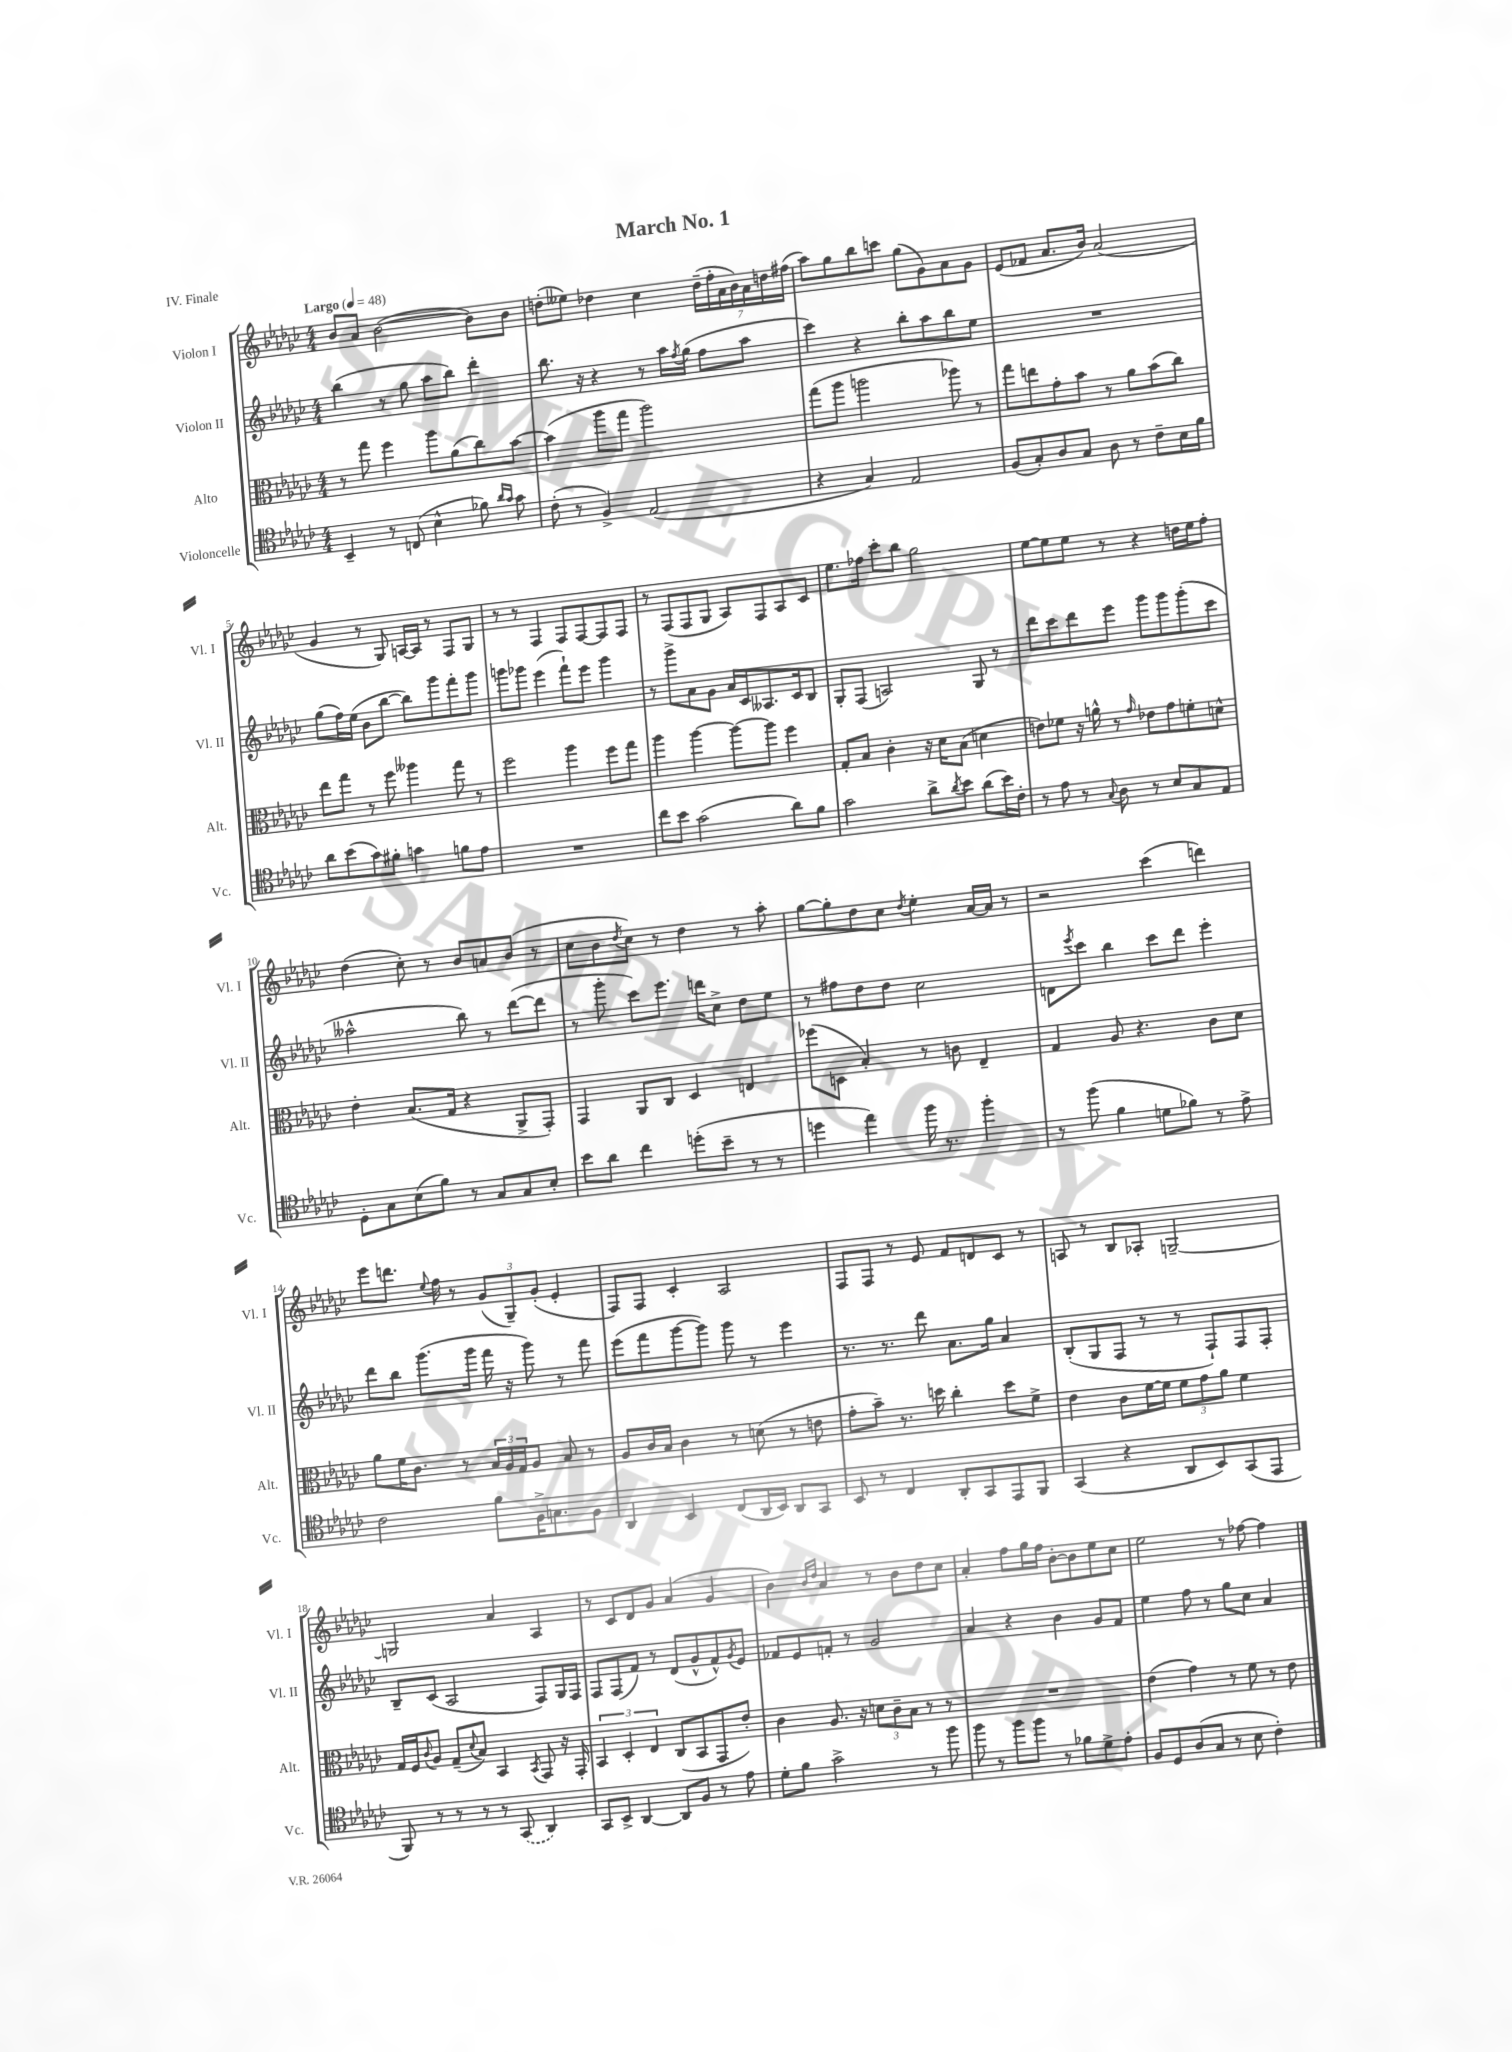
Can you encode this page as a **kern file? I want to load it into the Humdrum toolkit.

**kern	**kern	**kern	**kern
*staff4	*staff3	*staff2	*staff1
*clefC4	*clefC3	*clefG2	*clefG2
*k[b-e-a-d-g-c-]	*k[b-e-a-d-g-c-]	*k[b-e-a-d-g-c-]	*k[b-e-a-d-g-c-]
*M4/4	*M4/4	*M4/4	*M4/4
*MM48	*MM48	*MM48	*MM48
4BB-~/	8r	(4bb-\	8b-/L
.	8gg-\	.	8a-/J
8r	4ff\	8r	([2b-\
(8C/	.	8gg-\	.
4B-^^\	8aa-\L	8aa-\L	.
.	(8a-\	8bb-\J)	.
8f-\)	8cc-\)	4ddd-'\	8b-\]L)
16qqa-/LL	.	.	.
16qqg-/JJ	.	.	.
8g-\	[8b-\J	.	8b-\J
=	=	=	=
(8c-'\	(4b-\]	8.bb-\	(8dd'\L
8r	.	.	8ee--\J)
.	.	16r	.
4F^/)	8aa-\L	4r	4dd-\
.	8gg-\J	.	.
(2E-/	2aa-\)	8r	4cc-\
.	.	16aa-\LL	.
.	.	8qff/	.
.	.	(16gg-\JJ	.
.	.	8ff\L	(28dd-~\LL
.	.	.	28ff'\
.	.	.	28a-\
.	.	.	28b-\)
.	.	8aa-\J	.
.	.	.	28a-\
.	.	.	28dd\
.	.	.	(28ff#\JJ
=	=	=	=
4r	(8gg-\L	4ccc-\)	8aa-\L)
.	8aa-\J	.	8gg-\
4G-/)	2aa\	4r	8bb-\
.	.	.	8ccc\J
2E-/	.	8bb-'\L	(8gg-\L
.	.	8aa-\	8g-\)
.	8aa-\)	8bb-\	8a-\
.	8r	8ee-\J	8g-\J
=	=	=	=
(8F/L	8gg-\L	1r	(8e-/L
8G-'/)	8ee\	.	8f-/J
8A-/	8g-'\	.	8.a-/L
8G-/J	8b-\J	.	.
.	.	.	16b-/Jk)
8A-\	8r	.	(2a-/
8r	8a-\L	.	.
8c-~\L	(8b-\	.	.
16B-\L	8cc-\J)	.	.
16f\JJ	.	.	.
=	=	=	=
8a-\L	8ee-\L	(8gg-\L	4g-/
(8b-\	8gg-\J	16ff\L)	.
.	.	(16ee-\JJ	.
8g-\)	8r	8b-\L	8r
8f#'\J	8ff\	[8bb-\J	8G-/)
4g\	4aa--\	8bb-\]L)	[16A/LL
.	.	.	16A/]JJ
.	.	8ggg-\	8r
8f\L	8gg-\	8fff'\	8F/L
8e-\J	8r	8ggg-\J	8G-/J
=	=	=	=
1r	2ff\	8ggg\L	8r
.	.	8ggg-\J	8r
.	.	(4eee-\	4F/
.	4aa-\	8fff`\L)	8F/L
.	.	8eee-\J	[8F/
.	8ff\L	4ggg-\	8F/]
.	8gg-\J	.	8F/J
=	=	=	=
8cc-\L	4aa-\	8r	8r
8b-\J	.	8ggg-^\L	(8F/L
(2g-\	[4aa-\	8a-\	8F/
.	.	8g-\J	8G-/J
.	8aa-\_L	16a-/LL	8A-/L)
.	.	16c-/J	.
.	8aa-\]J	8.A--/	8F/
8a-\L)	4ff\	.	8A-/
.	.	16c-/k	.
8f\J	.	8B-/J	8c-/J
=	=	=	=
2g-\	8G-'/L	8G-'/L	8.ee-\L
.	8B-/J	(8F/J	.
.	.	.	16ff-\Jk
.	4c-'\	2A/)	8ccc-'\L
.	.	.	8bb-\J
8a-^\L	16r	.	2gg-\
.	16d-\LK	.	.
8qa-/	.	.	.
8b-\J	(8B-\J	.	.
(8a-\L	4d\	8G-/	.
16b-\L)	.	8r	.
16c-'\JJ	.	.	.
=	=	=	=
8r	8e\L)	8ddd-\L	[8ee-\L
8e-\	8f-\J	8ccc-\	8ee-\]
8r	16r	8ddd-\	8ee-\J
.	16a^^\	.	.
8qqG-/	.	.	.
8A-\	8r	8eee-\J	8r
.	16qqg-/	.	.
8r	8e-\L	8ggg-\L	4r
8B-/L	8g-\	8ggg-\	.
8G-/	8f'\	(8ggg-'\	16dd\LL
.	.	.	16ee-\J
8E-/J	8d^^\J	8ccc-\J	8ff'\J
=	=	=	=
8D-'\L	4e-'\	2aa--^^\	(4dd-\
8G-\	.	.	.
(8B-\	(8.B-/L	.	8cc-'\)
8f\J)	.	.	8r
.	16G-/Jk	.	.
8r	4r	8bb-\)	8b-/L
8G-/L	.	8r	8a/
8G-/	8AA-^/L	([8ddd-\L	(8b-/J
8B-'/J	8GG-'/J)	8ddd-\]J	8r
=	=	=	=
8b-\L	4GG-/	8r	8cc-\L
8a-\J	.	8ggg-'\	8b-\
.	.	.	8qdd-/
4cc-\	8AA-/L	8ccc-\L)	8cc-\J)
.	8C-/J	8.eee-\J	8r
(8dd'\L	4D-/	.	4dd-\
.	.	16ddd\LK	.
8b-~\J	.	8cc-^\J	.
8r	4E/	8dd-\L	8r
8r	.	8ee-\J	8aa-'\
=	=	=	=
4dd\	(8ff-\L	8r	[8gg-\L
.	8D\J	8ff#\L	8gg-'\]
4ee-\)	4B-'/)	8dd-\	8dd-\
.	.	8dd-\J	8cc-\J
.	.	.	8qdd-/
16ff\	8r	2cc-\	4ee-'\
8.r	.	.	.
.	8c\	.	.
4ff'\	4E-~/	.	[16a-/LL
.	.	.	16a-/]JJ
.	.	.	8r
=	=	=	=
8r	4G-/	8d\L	2r
.	.	8qeee-/	.
(8ff\	.	8ccc-\J	.
4f\	8A-/	4bb-\	.
.	4.r	.	.
8d\L	.	8ccc-\L	(4ccc-\
8f-\J)	.	8ddd-\J	.
8r	8c-\L	4eee-'\	4ddd\)
8e-^\	8d-\J	.	.
=	=	=	=
2c-\	8a-\L	8ddd-\L	8eee-\L
.	16f\K	8bb-\J	8.ddd\J
.	8.c-\J	.	.
.	.	(8.ggg-\L	.
.	.	.	8qqee-/
.	.	.	16ff\
.	8r	.	8r
.	.	16ggg-\Jk	.
8f\L	24B-/LL	16fff\	(12g-/L
.	24A-/	.	.
.	.	16r	.
.	24G-/J	.	12G-~/)
16F^\K	8A-/J	8ggg-\)	.
.	.	.	(12g-'/J
8.G\	.	.	.
.	8B-/	8r	4e-'/
8F\J	8r	8fff\	.
=	=	=	=
4AA-/	8A-/L	(8eee-\L	8F/L)
.	16c-/L	8fff\	8F/J
.	16B-/JJ	.	.
4BB-/	4c-\	[8ggg-\	4c-'/
.	.	8ggg-\]J)	.
(8C-/L	8r	8ggg-\	2A-/
16AA-/L	(8d\	8r	.
16BB-/JJ)	.	.	.
8AA-/L	8r	4eee-\	.
8GG-/J	8e\	.	.
=	=	=	=
8BB-/	8g-'\L	8.r	8F/L
8r	8b-~\J)	.	8F/J
.	.	8.r	.
4C-/	8.r	.	8r
.	.	8ddd-\	8e-/
.	16dd\	.	.
8AA-'/L	4cc-'\	8.a-\L	8f/L
8GG-/	.	.	8d/
.	.	16gg-\Jk	.
8EE-/	8dd\L	4a-/	8c-/J
8FF/J	8f^\J	.	8r
=	=	=	=
(4GG-/	4e-\	(8B-'/L	8A/
.	.	8G-/	8r
4r	8c-\L	8F/J	8B-/L
.	[16f\L	8r	8A-'/J
.	16f\]JJ	.	.
8AA-/L	12f\L	8r	[2G~/
.	12g-\	.	.
8BB-/)	.	8F`/L)	.
.	12a-\J	.	.
(8GG-/	4f\	8F/	.
8EE-/J	.	8F'/J	.
=	=	=	=
8FF/)	16G-/LL	8B-~/L	2G/]
.	16F/J	.	.
.	8qqc-/	.	.
8r	8A-/J	(8c-/J	.
8r	(8G-~/L	2A-/	.
.	8qqd-/	.	.
8r	8B-/J)	.	.
8r	4BB-/	.	4a-/
(8GG-/	.	.	.
.	8qBB-/	.	.
4AA-/)	8GG-/	8F/L)	4A-/
.	16r	16G-/L	.
.	16GG-'/	16F/JJ	.
=	=	=	=
8GG-/L	6BB-/	8F/L	8r
8BB-^/J	.	(8F/	8c-/L
.	6D-'/	.	.
[4AA-/	.	8f/J)	8d-/
.	6E-/	.	.
.	.	8r	8g-/J
8AA-/]L	(8C-/L	(8d-/L	(4a-/
8F/J	8BB-/	8g-^^/	.
8r	8GG-/	8f^^/)	4g-/
.	.	8qg-/	.
8e-\	8e-'/J)	8e-/J	.
=	=	=	=
8d-'\L	4c-\	8f-/L	4b-\)
8f\J	.	8e-/	.
.	.	.	16qqb-/LL
.	.	.	16qqdd-/JJ
2g-^\	8.A-/	8f'/J	4a-/
.	.	8r	.
.	16r	.	.
.	12d\L	2g-/	8r
.	12c-~\	.	.
.	.	.	8b-\L
.	12B-\J	.	.
8r	8r	.	8dd-\
8ff\	8r	.	8cc-\J
=	=	=	=
8ff\	1r	4a-/	4a-'/
8r	.	.	.
8ff\L	.	4r	8ff\L
8ff\J	.	.	16gg-\L
.	.	.	16ff\JJ
8r	.	4b-\	[8b-'\L
8f-\L	.	.	8b-\]
8d-^\	.	8g-/L	8ee-\
8e-'\J	.	8f/J	8cc-\J
=	=	=	=
8F/L	(4e-\	4ee-\	2ee-\
8D-/	.	.	.
(8A-/	4g-\)	8ff\	.
8G-/J	.	8r	.
8r	8r	8gg-\L	8r
8B-\	8f\	8cc-\J	[8ff-\
4c-'\)	8r	4a-/	4ff-\]
.	8e-\	.	.
==	==	==	==
*-	*-	*-	*-
